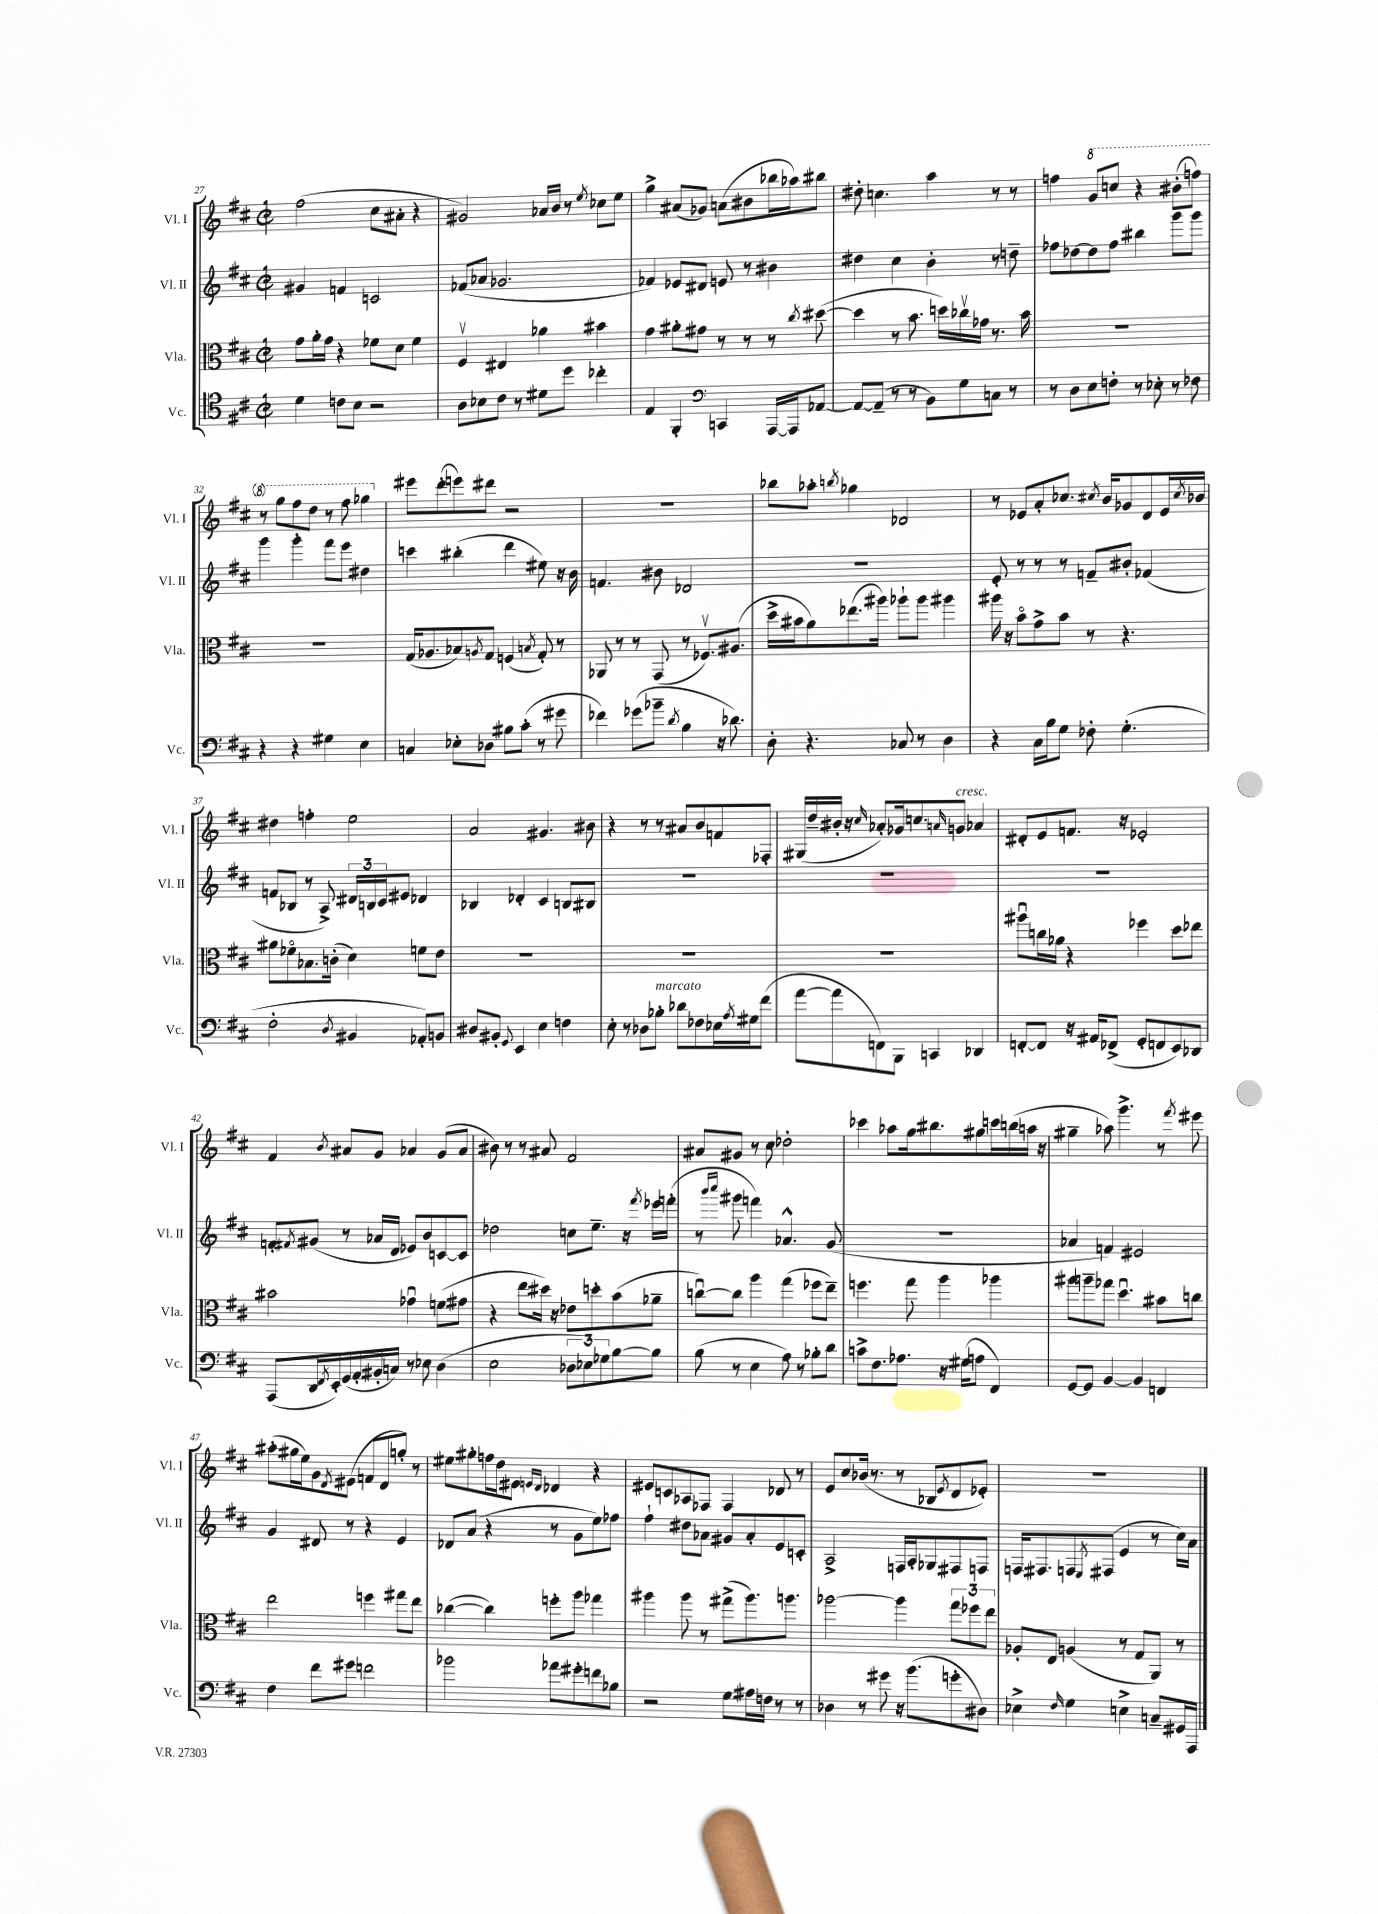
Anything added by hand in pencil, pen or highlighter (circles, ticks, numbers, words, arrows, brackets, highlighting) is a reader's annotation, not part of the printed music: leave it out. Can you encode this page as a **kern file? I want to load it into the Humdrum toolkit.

**kern	**kern	**kern	**kern
*staff4	*staff3	*staff2	*staff1
*clefC4	*clefC3	*clefG2	*clefG2
*k[f#c#]	*k[f#c#]	*k[f#c#]	*k[f#c#]
*M2/2	*M2/2	*M2/2	*M2/2
*met(c|)	*met(c|)	*met(c|)	*met(c|)
4d	8g	4g#	(2ff#
.	16a'	.	.
.	16g	.	.
8c	4r	4f	.
8B	.	.	.
2r	8f-	2c	8cc#
.	8d	.	8a#'
.	4f-	.	4r
=	=	=	=
8A	4F#v	(8f-	2g#)
8B-	.	8a-	.
8c#	4E#	2.g-	.
8r	.	.	.
8d#	4a-	.	16a-
.	.	.	16b
8dd	.	.	8r
.	.	.	8qee
4cc-'	4b#	.	8cc-
.	.	.	8ee
=	=	=	=
4E	4g	4f-)	4gg^
4FF#'	8a#'	8e-	(8a#
.	8g#	8d#	8g-)
*clefF4	*	*	*
4CC	8r	8e	(8a
.	8r	8r	8b#
[16AAA	8r	4b#	16bb-
16AAA]	.	.	16aa-)
.	8qcc#	.	.
[8AA-	([8dd#	.	8bb#
=	=	=	=
8AA-_	4dd#]	4dd#	8dd#'
(8AA-~]	.	.	4.cc
8r	8r	4cc#	.
8r	8.b	.	.
8BB)	.	4b'	4aa
.	16dd)	.	.
8G	16cc-v	.	.
.	16g-	.	.
8C	8.r	8r	8r
8r	.	8dd~	8r
.	16b	.	.
=	=	=	=
8r	1r	8ff-	4ff
8D	.	[8dd-	.
8E	.	8dd-]	8gg
8F'	.	8ff-	8ccc
8r	.	4bb#	4r
8E-'	.	.	.
8r	.	8ggg	(8bb#'
8F-	.	8ggg	8fff)
=	=	=	=
4r	1r	4ggg	8r
.	.	.	8ggg
4r	.	4ggg'	8fff#
.	.	.	8ddd
4G#	.	8fff#	8r
.	.	8eee	8fff#
4E	.	4dd#	4ggg-
=	=	=	=
4C	(16G	4ccc	8eee#
.	8.A-	.	.
.	.	.	(8ddd'
8E-'	8B-)	(4bb#'	8eee)
.	8qA	.	.
8D-	8G	.	8ddd#
8B#	(4F	4ddd	2r
(8c#'	.	.	.
.	8qB	.	.
8r	8G')	8ee#)	.
8g#	8r	16r	.
.	.	16b	.
=	=	=	=
4f-)	8AA-	4.f	1r
.	8r	.	.
(8g-	8r	.	.
8b-~	(8GG	8b#	.
8qd	.	.	.
4B	8r	2d-	.
.	8.F-v)	.	.
16r	.	.	.
8.d-)	(8.A#	.	.
=	=	=	=
8D'	16dd^	1r	8bb-
.	16b#	.	.
4.r	8a)	.	8aa-'
.	.	.	8qbb
.	(8.ee-	.	4gg-
.	16aa#)	.	.
8C-	8aa-`	.	2d-
8r	8aa-	.	.
4D	4aa#	.	.
=	=	=	=
4r	16aa#	8e'	8r
.	16r	.	.
.	8bo	8r	8e-
16C#	8g^	8r	8a'
16B	.	.	.
8G	8b	8r	8.cc-
8F-'	8r	8f~	.
.	.	.	8qcc#
.	.	.	16b
(4.G'	4.r	8b#'	8g-
.	.	(4f-	8d
.	.	.	16e-
.	.	.	8qcc#
.	.	.	16b-
=	=	=	=
2F#'	8a#	8f	4dd#
.	8f-o	8B-	.
.	8.B-	8r	4ff'
.	.	8A^)	.
.	(16c'	.	.
8qD	.	.	.
4BB#	4d)	24d#	2ee
.	.	24B	.
.	.	24c#	.
.	.	8e#	.
8AA-')	8f	4d-	.
8BB	8e	.	.
=	=	=	=
8D#	1r	4B-	2a
8BB#'	.	.	.
8qqGG	.	.	.
4EE	.	4d-'	.
4E	.	4c#	4.g#
4F	.	8B	.
.	.	8B#	8b#
=	=	=	=
8E'	1r	1r	4r
8r	.	.	.
8D-	.	.	8r
8B-'	.	.	8r
8d-	.	.	8a#
8F-	.	.	8b
16E-	.	.	8f
8qA	.	.	.
16G#	.	.	.
(8f#	.	.	8F-'
=	=	=	=
[8a	1r	1r	(16G#
.	.	.	16dd~
8a]	.	.	16b#'
.	.	.	16r
.	.	.	16qqcc#
8FF)	.	.	8a-')
8BBB	.	.	16g-
.	.	.	8.cc
4CC	.	.	.
.	.	.	16qqa
.	.	.	8g
4DD-	.	.	4a-
=	=	=	=
[8FF'	8aa#u	1r	8d#'
8FF]	16cc	.	8e
.	16a-	.	.
16r	4r	.	8.f
16AA#	.	.	.
(8FF-^	.	.	.
.	.	.	16r
8GG'	4ff-	.	2e-'
8FF	.	.	.
8EE)	8dd	.	.
8DD-	8ee-	.	.
=	=	=	=
(8AAA	2b#	8f'	4f#
.	.	8qf#	.
16DD	.	(8g#	.
8qFF#	.	.	.
16EE')	.	.	.
.	.	.	8qb
(16GG	.	8r	8a#
16AA'	.	.	.
16BB#'	.	16a-	8g
16C)	.	16d	.
8r	4g-u	8e-)	4a-
8E-	.	8b	.
(4D	(8f	[8c	(8g
.	8g#	8c]	8a-
=	=	=	=
2E	4r	2dd-	8b#)
.	.	.	8r
.	8ee	.	8r
.	16dd#)	.	8a#
.	16r	.	.
12D-	8e-	8cc	2f#
12E-)	.	.	.
.	8dd'	8.ee~	.
12G-	.	.	.
[8B	(8b	.	.
.	.	16r	.
.	.	8qfff#	.
8B]	8a-~	16eee-	.
.	.	(16fff'	.
=	=	=	=
(8B	[8ccu)	8r	8a#
.	.	16qqbbb	.
.	.	16qqcccc#	.
8r	8cc]	8ggg#	8g#
4E	4aa	4fff)	8r
.	.	.	8cc#
8A)	(4gg	4.a-^^	2dd-'
8r	.	.	.
8B-'	8ff-	.	.
8d	8ee~)	(8g	.
=	=	=	=
8c^	4.ff	1r	4ccc-
8.F#	.	.	.
.	.	.	8aa-
8.A-	.	.	.
.	8gg	.	16gg
.	.	.	8.bb#
16r	4aa	.	.
(16G#	.	.	.
8A	.	.	8gg#
4FF#)	4aa-	.	16ccc
.	.	.	(16bb
.	.	.	16aa
.	.	.	16r
=	=	=	=
[8GG	8aa#	4a-	4gg#~
8GG]	8aa~	.	.
[4BB	8gg-	4f)	8aa-)
.	4.ddu	.	4.ggg^
4BB]	.	2e#	.
4FF	8b#	.	8r
.	.	.	8qfff#
.	8cc	.	8eee#
=	=	=	=
4F#	2ee	4g	(8aa#'
.	.	.	16gg#
.	.	.	16ee)
8f#	.	8d#	8g
.	.	.	8qd
8g#	.	8r	(8e#
2f	4ff	4r	8f
.	.	.	8d
.	8gg#	4e	8gg')
.	8ee	.	8r
=	=	=	=
2b-	([4cc-	8d-	8ee#
.	.	(8a	8gg#'
.	4cc-])	4r	16ff
.	.	.	16dd
.	.	.	8e#
.	.	.	16qqe
.	.	.	16qqd
8a-	8ff'	8r	4d-
8g#'	8aa	8g	.
8f	4gg-	8ee)	4r
8B-	.	8ff-	.
=	=	=	=
2r	4aa#	4ff#`	8e#
.	.	.	8c
.	8aa#	8dd#	8A-
.	8r	8a-	8F-
8G	(8gg#^	8g#	4F-
16A#	8.aa#)	8a-'	.
16F	.	.	.
8r	.	8e	8d-
.	8.aa	.	.
8r	.	8c'	8r
=	=	=	=
4D-	[2aa-	2A^	8e
.	.	.	8cc#
8r	.	.	(16b-
.	.	.	8.r
8g#	.	.	.
16r	4aa-]	16F	8r
(8.b	.	16A'	.
.	.	8G-	8B-
.	.	.	8qe
8g'	12gg	8F#	8d
.	12ff-	.	.
8D#)	.	8F	8e-')
.	12ee	.	.
=	=	=	=
4E-^	8A-'	16F	1r
.	.	8.F#	.
.	8E	.	.
16qqF#	.	.	.
4G	(4A	8F	.
.	.	8qE	.
.	.	(8F#	.
4E^	8r	4e	.
.	8G	.	.
8C~	8AA)	8r	.
16GG#	8r	16cc#)	.
16AAA	.	16a	.
==	==	==	==
*-	*-	*-	*-
